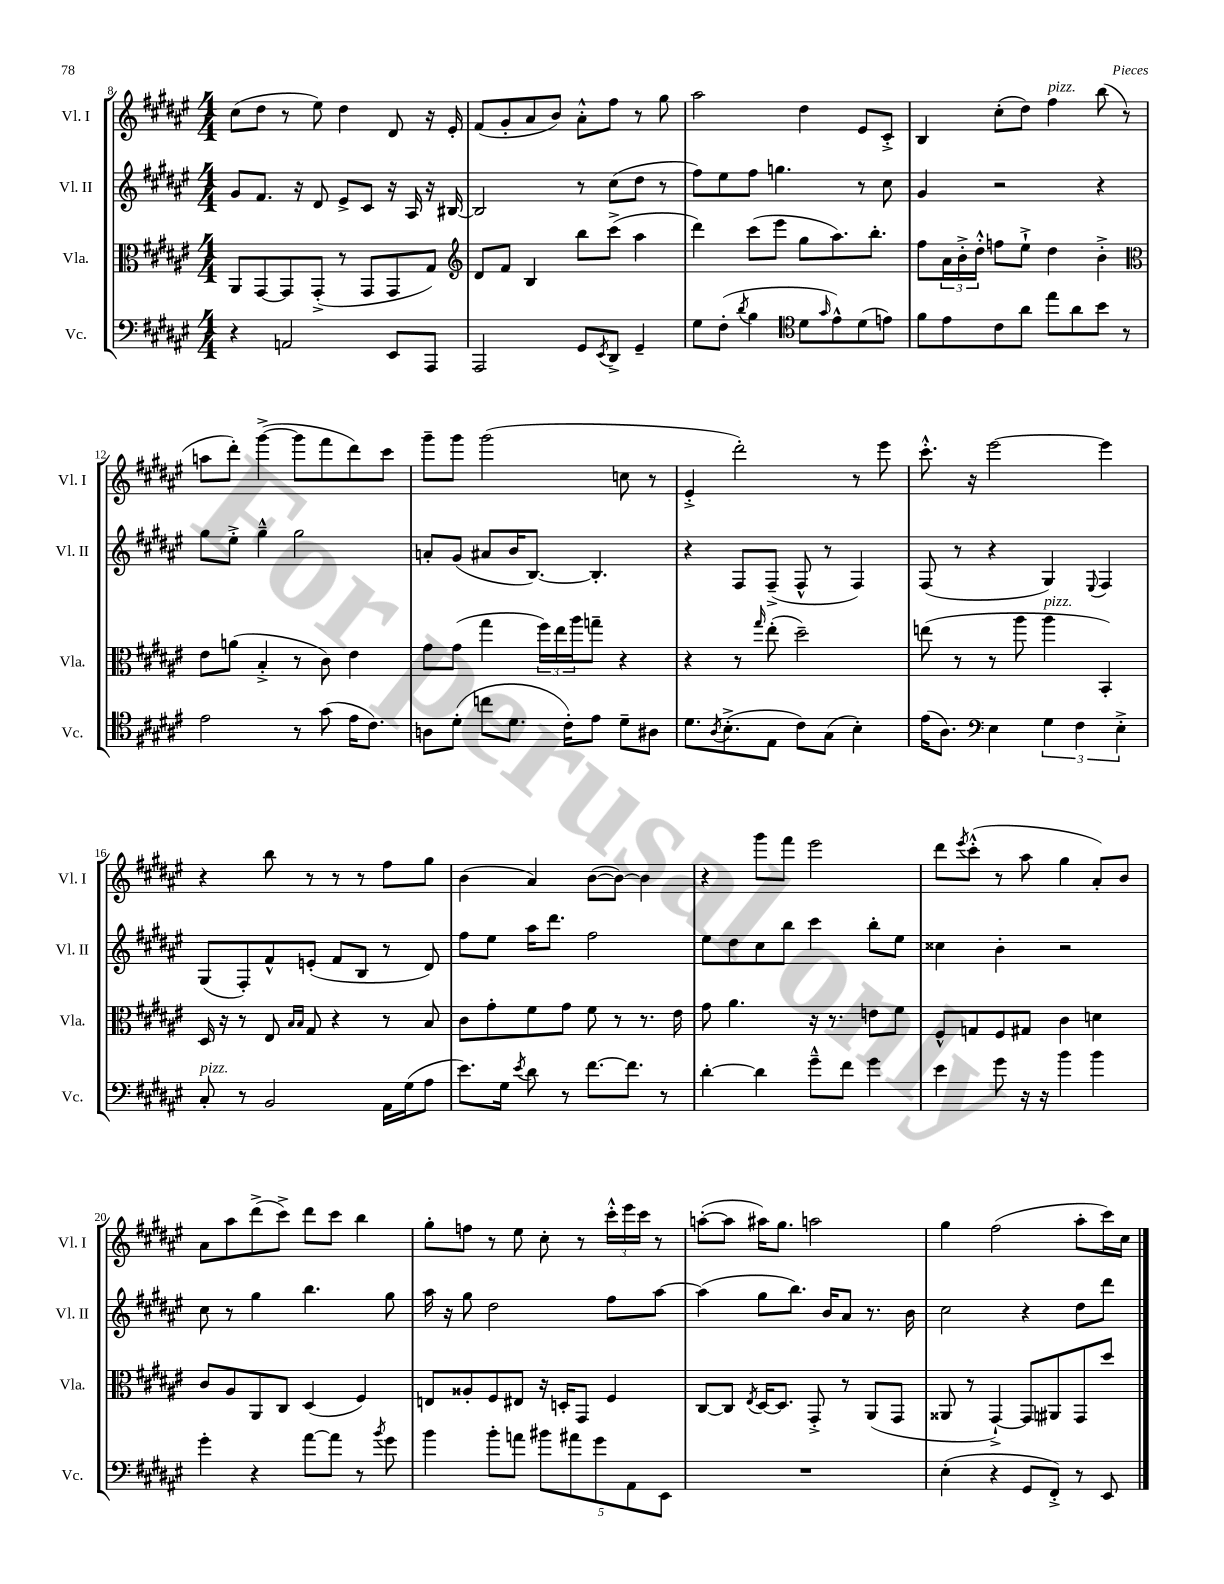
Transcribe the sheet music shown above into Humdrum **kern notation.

**kern	**kern	**kern	**kern
*staff4	*staff3	*staff2	*staff1
*clefF4	*clefC3	*clefG2	*clefG2
*k[f#c#g#d#a#e#]	*k[f#c#g#d#a#e#]	*k[f#c#g#d#a#e#]	*k[f#c#g#d#a#e#]
*M4/4	*M4/4	*M4/4	*M4/4
4r	8AA#/L	8g#/L	(8cc#\L
.	[8GG#/	8.f#/J	8dd#\J
2AA/	8GG#/]	.	8r
.	.	16r	.
.	(8GG#'^/J	8d#/	8ee#\)
.	8r	8e#^/L	4dd#\
.	8GG#/L	8c#/J	.
8EE#/L	8GG#/	16r	8d#/
.	.	16A#/	.
8AAA#/J	8G#/J)	16r	16r
.	.	[16B#/	16e#'/
=	=	=	=
*	*clefG2	*	*
2AAA#/	8d#/L	2B#/]	(8f#/L
.	8f#/J	.	8g#'/
.	4B/	.	8a#/
.	.	.	8b/J)
8GG#/L	8bb\L	8r	8a#'^^\L
8qEE#/	.	.	.
8DD#^/J	(8ccc#^\J	(8cc#\L	8ff#\J
4GG#~/	4aa#\	8dd#\J	8r
.	.	8r	8gg#\
=	=	=	=
8G#\L	4ddd#\)	8ff#\L)	2aa#\
(8F#'\J	.	8ee#\	.
8qd#/	.	.	.
4B\	(8ccc#\L	8ff#\J	.
.	8eee#\J	4.gg\	.
*clefC4	*	*	*
8d#\L	8gg#\L	.	4dd#\
16qqg#/	.	.	.
8e#^^\)	8.aa#\)	.	.
(8d#\	.	8r	8e#/L
.	8.bb'\J	.	.
8e\J)	.	8cc#\	8c#'^/J
=	=	=	=
8f#\L	8ff#\L	4g#/	4B/
8e#\	24a#\L	.	.
.	24b'^\	.	.
.	24dd#'^^\JJ	.	.
8c#\	8ff\L	2r	(8cc#'\L
8a#\J	8ee#`^\J	.	8dd#\J)
8ee#\L	4dd#\	.	4ff#\
8a#\	.	.	.
8b\J	4b'^\	4r	(8bb\
8r	.	.	8r
=	=	=	=
*	*clefC3	*	*
2e#\	8e#\L	8gg#\L	8aa\L
.	(8a\J	8ee#'^\J	8ddd#'\J)
.	4B'^/	4gg#~^^\	([4ggg#^\
8r	8r	2gg#\	8ggg#\]L
(8g#\	8c#\)	.	8fff#\
16e#\LK	4e#\	.	8ddd#\)
8.c#\J)	.	.	.
.	.	.	8ccc#\J
=	=	=	=
8A\L	8g#\L	8a'/L	8ggg#~\L
(8d#'\J	(8g#\J	(8g#/J	8ggg#\J
8cc\L	4gg#\	8a#/L	(2ggg#\
8.d#\J	.	16b/K	.
.	.	[8.B/J)	.
.	24ff#\LL)	.	.
.	24ee#\	.	.
16c#'\LK)	.	.	.
.	24aa#\J	.	.
8e#\J	8gg~\J	4.B'/]	.
8d#~\L	4r	.	8cc\
8A#\J	.	.	8r
=	=	=	=
8.d#\L	4r	4r	4e#'^/
8qA#/	.	.	.
(8.B'^\	.	.	.
.	8r	8F#/L	2ddd#'\)
.	16qqgg#/	.	.
8E#\J	(8ee#'\	(8F#~^/J	.
8c#\L)	2dd#~\)	8F#^^/	.
(8G#\J	.	8r	.
4B'\)	.	4F#/)	8r
.	.	.	8eee#\
=	=	=	=
(16e#\LK	(8ee\	(8F#/	8.ccc#'^^\
8.A#\J)	.	.	.
.	8r	8r	.
.	.	.	16r
*clefF4	*	*	*
4E#\	8r	4r	[2eee#\
.	8aa#\	.	.
6G#\	4aa#\	4G#/)	.
6F#\	.	.	.
.	.	8qqE#/	.
.	4BB'/)	4F#/	4eee#\]
6E#'^\	.	.	.
=	=	=	=
8C#'/	16D#/	(8G#/L	4r
.	16r	.	.
8r	8r	8F#'/)	.
2BB/	8E#/	8f#^^/	8bb\
.	16qqB/LL	.	.
.	16qqB/JJ	.	.
.	8G#/	(8e'/J	8r
.	4r	8f#/L	8r
.	.	8B/J	8r
16AA#\LL	8r	8r	8ff#\L
(16G#\J	.	.	.
8A#\J	8B/	8d#/)	8gg#\J
=	=	=	=
8.e#\L)	8c#\L	8ff#\L	(4b\
.	8g#'\	8ee#\J	.
16G#\Jk	.	.	.
8qe#/	.	.	.
8d#\	8f#\	16aa#\LK	4a#/)
.	.	8.ddd#\J	.
8r	8g#\J	.	.
[8.f#\L	8f#\	2ff#\	([8b\L
.	8r	.	8b\_J)
8.f#\]J	.	.	.
.	8.r	.	4b\]
8r	.	.	.
.	16e#\	.	.
=	=	=	=
[4d#'\	8g#\	8ee#\L	4r
.	4.a#\	8dd#\	.
4d#\]	.	8cc#\	8ggg#\L
.	.	8bb\J	8fff#\J
8g#~^^\L	16r	4ccc#\	2eee#\
.	8.r	.	.
8f#\J	.	.	.
4g#\	8e\L	8bb'\L	.
.	8f#\J	8ee#\J	.
=	=	=	=
4e#\	8F#^^/L	4cc##\	8ddd#\L
.	.	.	8qeee#/
.	8G/	.	(8ccc#'^^\J
8g#\	8F#/	4b'\	8r
16r	8G#/J	.	8aa#\
16r	.	.	.
4b\	4c#\	2r	4gg#\
4b\	4d\	.	8a#'/L)
.	.	.	8b/J
=	=	=	=
4g#'\	8c#/L	8cc#\	8a#\L
.	8A#/	8r	8aa#\
4r	8AA#/	4gg#\	(8ddd#^\
.	8C#/J	.	8ccc#^\J)
[8a#\L	(4D#/	4.bb\	8ddd#\L
8a#\]J	.	.	8ccc#\J
8r	4F#/)	.	4bb\
8qb/	.	.	.
8g#\	.	8gg#\	.
=	=	=	=
4b\	8E/L	16aa#\	8gg#'\L
.	.	16r	.
.	8A##'/	8gg#\	8ff\J
8b'\L	8F#/	2dd#\	8r
8a\J	8E#/J	.	8ee#\
10b#\L	16r	.	8cc#'\
.	16D'/LK	.	.
10a#\	.	.	.
.	8GG#/J	.	8r
10g#\	.	.	.
.	4F#/	8ff#\L	24ccc#'^^\LL
.	.	.	24eee#\
10AA#\	.	.	.
.	.	.	24ccc#\JJ
.	.	[8aa#\J	8r
10EE#\J	.	.	.
=	=	=	=
1r	[8C#/L	(4aa#\]	([8aa'\L
.	8C#/]J	.	8aa\]J
.	8qE#/	.	.
.	[16D#/LK	8gg#\L	16aa#\LK)
.	8.D#/]J	.	8.gg#\J
.	.	8.bb\J)	.
.	8GG#'^/	.	2aa\
.	.	16b/LK	.
.	8r	8a#/J	.
.	(8AA#/L	8.r	.
.	8GG#/J	.	.
.	.	16b\	.
=	=	=	=
(4E#'\	8AA##/	2cc#\	4gg#\
.	8r	.	.
4r	[4GG#`^/)	.	(2ff#\
8GG#/L	8GG#/]L	4r	.
8FF#'^/J)	8AA#/	.	.
8r	8GG#/	8dd#\L	8aa#'\L
8EE#/	8dd#/J	8ddd#\J	16ccc#\L)
.	.	.	16cc#\JJ
==	==	==	==
*-	*-	*-	*-
